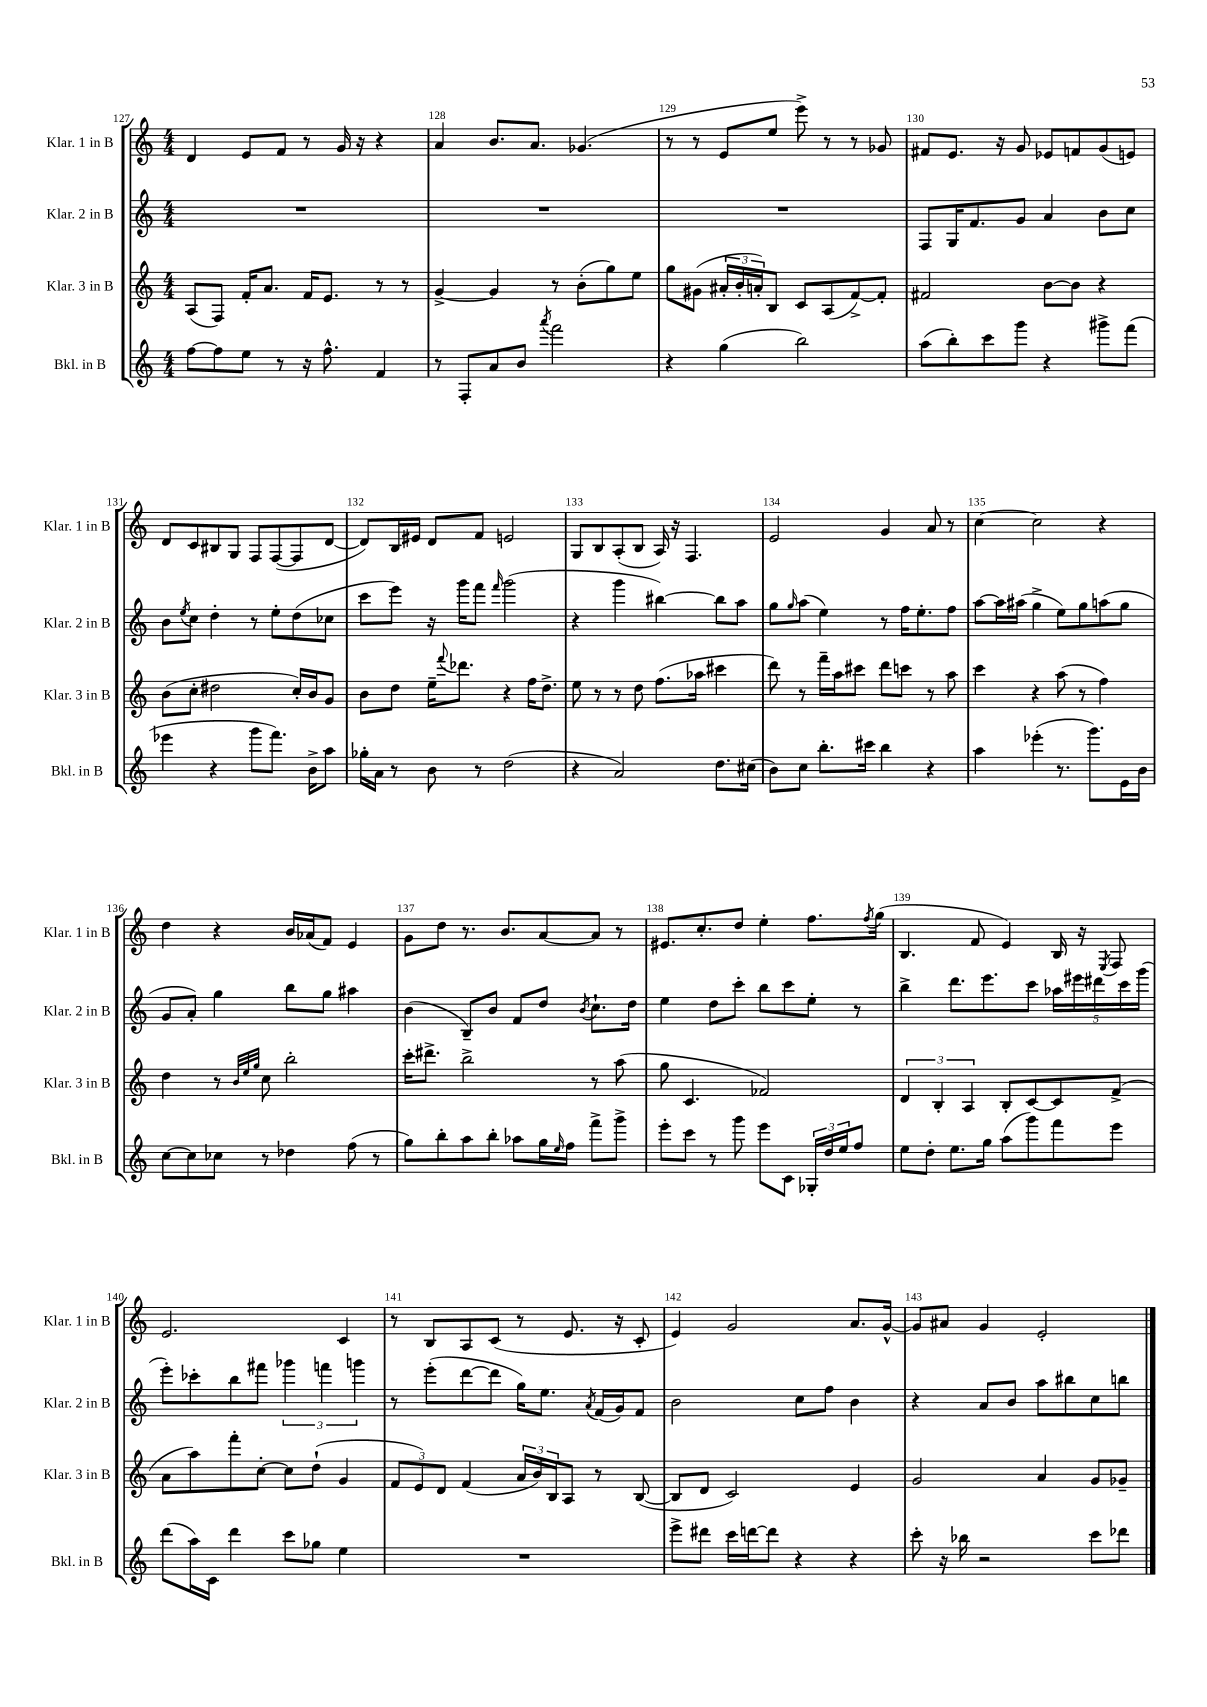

**kern	**kern	**kern	**kern
*staff4	*staff3	*staff2	*staff1
*clefG2	*clefG2	*clefG2	*clefG2
*k[]	*k[]	*k[]	*k[]
*M4/4	*M4/4	*M4/4	*M4/4
[8ff	(8A	1r	4d
8ff]	8F)	.	.
8ee	16f'	.	8e
.	8.a	.	.
8r	.	.	8f
16r	16f	.	8r
8.ff^^	8.e	.	.
.	.	.	16g
.	.	.	16r
4f	8r	.	4r
.	8r	.	.
=	=	=	=
8r	[4g^	1r	4a
8F'	.	.	.
8a	4g]	.	8.b
8b	.	.	.
.	.	.	8.a
8qaaa	.	.	.
2fff	8r	.	.
.	(8b'	.	(4.g-
.	8gg)	.	.
.	8ee	.	.
=	=	=	=
4r	8gg	1r	8r
.	(8g#	.	8r
(4gg	24a#'	.	8e
.	24b'	.	.
.	24a')	.	.
.	8B	.	8ee
2bb)	8c	.	8eee^)
.	(8A	.	8r
.	[8f^)	.	8r
.	8f']	.	8g-
=	=	=	=
(8aa	2f#	8F	8f#
8bb')	.	16G	8.e
.	.	8.f	.
8ccc	.	.	.
.	.	.	16r
8ggg	.	8g	8g
4r	[8b	4a	8e-
.	8b]	.	8f
8ggg#^	4r	8b	(8g
(8fff	.	8cc	8e)
=	=	=	=
4eee-	(8b	8b	8d
.	.	8qee	.
.	8cc'	8cc	8c
4r	2dd#	4dd'	8B#
.	.	.	8G
8ggg	.	8r	8F
8.fff)	.	8ee'	([8F
.	16cc')	(8dd	8F]
16b^	16b	.	.
8aa	8g	8cc-	[8d
=	=	=	=
16gg-'	8b	8ccc	8d])
16a	.	.	.
8r	8dd	8eee)	16B
.	.	.	16e#
8b	16ee~	16r	8d
.	8qqfff	.	.
.	8.ddd-	16ggg	.
8r	.	8fff	8f
.	.	16qqfff	.
(2dd	4r	(2ggg	2e
.	16ff	.	.
.	8.dd^	.	.
=	=	=	=
4r	8ee	4r	8G
.	8r	.	8B
2a)	8r	4ggg	(8A'
.	8dd	.	8B
.	(8.ff	[4bb#)	16A)
.	.	.	16r
.	.	.	4.F
.	16aa-	.	.
8.dd	4ccc#	8bb#]	.
.	.	8aa	.
(16cc#	.	.	.
=	=	=	=
8b)	8ddd)	8gg	2e
.	.	16qqgg	.
8cc	8r	(8aa	.
8.bb'	16fff~	4ee)	.
.	16aa	.	.
.	8ccc#	.	.
16ccc#	.	.	.
4bb	8ddd	8r	4g
.	8ccc	16ff	.
.	.	8.ee'	.
4r	8r	.	8a
.	8aa	8ff	8r
=	=	=	=
4aa	4ccc	[8aa	[4cc
.	.	16aa]	.
.	.	(16aa#	.
(4eee-'	4r	4gg^	2cc]
8.r	(8aa	8ee)	.
.	8r	8gg	.
8.ggg)	.	.	.
.	4ff)	(8aa	4r
16e	.	8gg	.
16b	.	.	.
=	=	=	=
[8cc	4dd	8g	4dd
8cc]	.	8a')	.
8cc-	8r	4gg	4r
.	32qqb	.	.
.	32qqee	.	.
.	32qqgg	.	.
8r	8cc	.	.
4dd-	2bb'	8bb	16b
.	.	.	(16a-
.	.	8gg	8f)
(8ff	.	4aa#	4e
8r	.	.	.
=	=	=	=
8gg)	16ccc'	(4b	8g
.	8.ddd#^	.	.
8bb'	.	.	8dd
8aa	2bb^	8B~)	8.r
8bb'	.	8b	.
.	.	.	8.b
8aa-	.	8f	.
16gg	.	8dd	[8a
16qqee	.	.	.
16ff	.	.	.
.	.	8qb	.
8fff^	8r	8.cc`	8a]
8ggg^	(8aa	.	8r
.	.	16dd	.
=	=	=	=
8eee'	8gg	4ee	8.e#
8ccc	4.c	.	.
.	.	.	8.cc'
8r	.	8dd	.
8ggg	.	8ccc'	8dd
8eee	2f-)	8bb	4ee'
8c	.	8ccc	.
24G-'	.	8ee'	8.ff
24dd	.	.	.
24ee	.	.	.
8ff	.	8r	.
.	.	.	8qff
.	.	.	(16gg
=	=	=	=
8ee	6d	4bb^	4.B
8dd'	.	.	.
.	6B'	.	.
8.ee	.	8.ddd	.
.	6A	.	.
.	.	.	8f
16gg	.	8.eee	.
(8aa	8B'	.	4e)
8ggg)	[8c	8ccc	.
8fff	8c]	20aa-	16B
.	.	20eee#	.
.	.	.	16r
.	.	20ddd#	.
.	.	.	8qE
8eee	(8f^	.	8F
.	.	20ccc	.
.	.	(20ggg	.
=	=	=	=
(8ddd	8a	8eee')	2.e
16aa)	8aa)	8ccc-'	.
16c	.	.	.
4ddd	8fff'	8bb	.
.	[8cc'	8fff#	.
8ccc	8cc]	6ggg-	.
8gg-	(8dd`	.	.
.	.	6fff	.
4ee	4g	.	4c
.	.	6ggg	.
=	=	=	=
1r	12f	8r	8r
.	12e)	.	.
.	.	(8eee'	8B
.	12d	.	.
.	(4f	[8ddd	8A
.	.	8ddd]	(8c
.	24a	16gg)	8r
.	24b)	.	.
.	.	8.ee	.
.	24B	.	.
.	8A	.	8.e
.	.	8qa	.
.	8r	(16f	.
.	.	16g)	16r
.	([8B	8f	8c'
=	=	=	=
8eee^	8B]	2b	4e)
8ddd#	8d	.	.
16ccc	2c)	.	2g
[16ddd	.	.	.
8ddd]	.	.	.
4r	.	8cc	.
.	.	8ff	.
4r	4e	4b	8.a
.	.	.	[16g^^
=	=	=	=
8ccc'	2g	4r	8g]
16r	.	.	8a#
16bb-	.	.	.
2r	.	8a	4g
.	.	8b	.
.	4a	8aa	2e'
.	.	8bb#	.
8ccc	8g	8cc	.
8ddd-	8g-~	8bb	.
==	==	==	==
*-	*-	*-	*-
